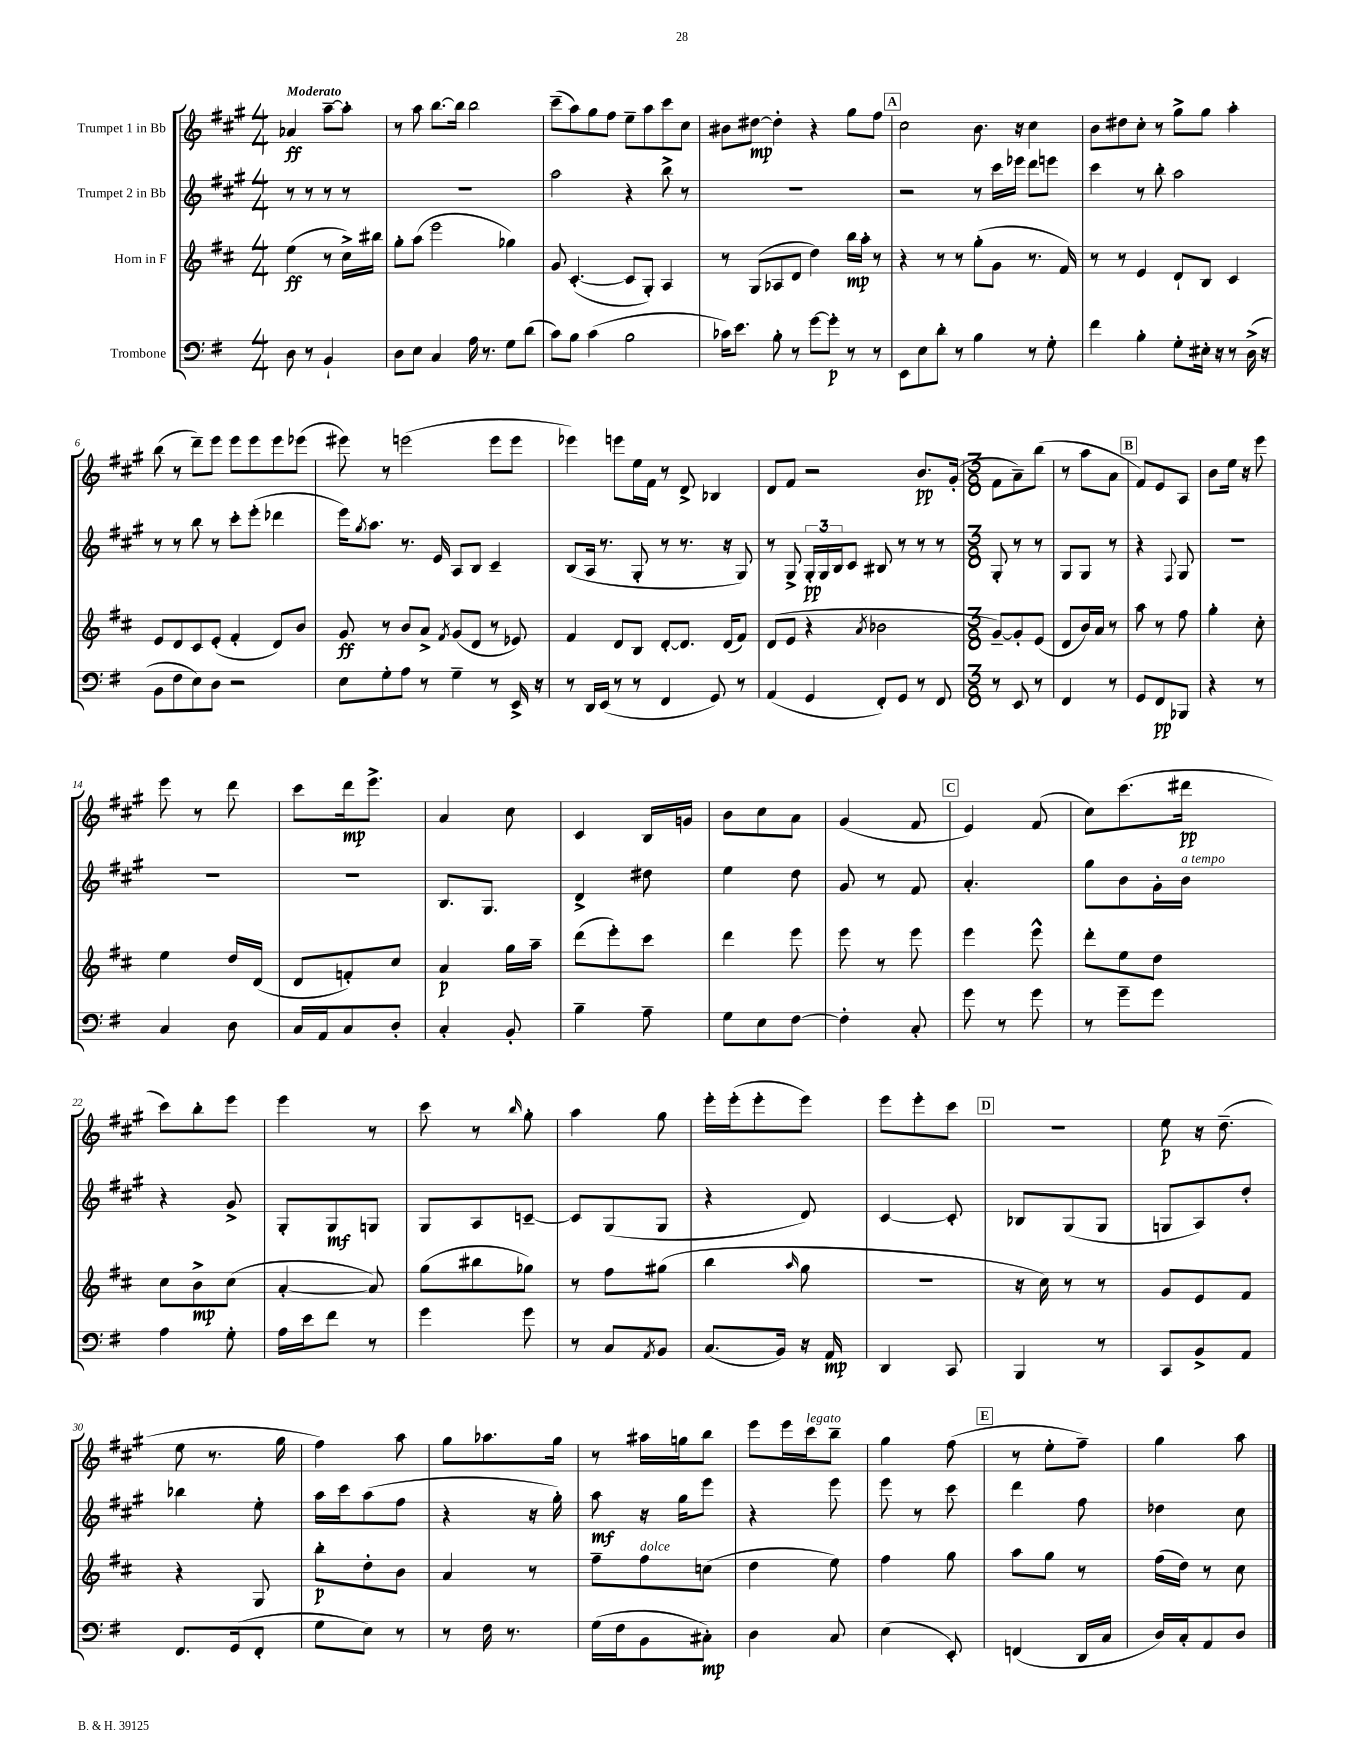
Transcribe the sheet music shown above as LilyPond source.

<<
\new StaffGroup <<
\new Staff = "s0" \with { instrumentName = "Trumpet 1 in Bb" } {
    \clef treble \key a \major \numericTimeSignature \time 4/4 \partial 2 \tempo "Moderato"
    aes'4\ff a''8~-- a''8-. |
    r8 a''8 b''8.~ b''16 b''2 |
    cis'''8--( a''8) gis''8 fis''8 e''8-- a''8 cis'''8 cis''8 |
    bis'8 dis''8~\mp dis''4-. r4 gis''8 fis''8 |
    \mark \markup { \box "A" } cis''2 b'8. r16 cis''4 |
    b'8 dis''8 cis''8-. r8 gis''8-> gis''8 a''4-. |
    b''8( r8 d'''8--) e'''8 e'''8 e'''8 e'''8 ees'''8( |
    eis'''8) r8 e'''2( e'''8 e'''8 |
    ees'''4) e'''8 e''16 fis'16 r8 d'8-> bes4 |
    d'8 fis'8 r2 b'8.\pp gis'16-.( |
    \numericTimeSignature \time 3/8 fis'8 a'8--) b''8( |
    r8 a''8 a'8 |
    \mark \markup { \box "B" } fis'8) e'8 a8 |
    b'8 e''16 r16 e'''8 |
    e'''8 r8 d'''8 |
    cis'''8 d'''16\mp e'''8.-> |
    a'4 cis''8 |
    cis'4 b16 g'16 |
    b'8 cis''8 a'8 |
    gis'4( fis'8 |
    \mark \markup { \box "C" } e'4) fis'8( |
    cis''8) cis'''8.( dis'''16\pp |
    cis'''8) b''8-. e'''8 |
    e'''4 r8 |
    cis'''8 r8 \grace { b''16 } gis''8-. |
    a''4 gis''8 |
    e'''16-. e'''16-.( e'''8-. e'''8) |
    e'''8 e'''8-. cis'''8 |
    \mark \markup { \box "D" } R4. |
    e''8\p r16 d''8.--( |
    e''8 r8. gis''16 |
    fis''4) a''8 |
    gis''8 aes''8. gis''16 |
    r8 ais''16 g''16 b''8 |
    e'''8 e'''16 cis'''16^\markup { \italic "legato" } b''8-- |
    gis''4 fis''8( |
    \mark \markup { \box "E" } r8 e''8-. fis''8--) |
    gis''4 a''8 \bar "|." |
}
\new Staff = "s1" \with { instrumentName = "Trumpet 2 in Bb" } {
    \clef treble \key a \major \numericTimeSignature \time 4/4 \partial 2
    r8 r8 r8 r8 |
    R1 |
    a''2 r4 b''8-> r8 |
    R1 |
    \mark \markup { \box "A" } r2 r8 cis'''16 ees'''16 d'''8 e'''8 |
    cis'''4 r8 b''8-. a''2 |
    r8 r8 b''8 r8 cis'''8-. e'''8-.( des'''4 |
    e'''16) \acciaccatura { gis''8 } a''8. r8. e'16 a8 b8 cis'4-- |
    b8( a16 r8. gis8-. r8 r8. r16 gis8) |
    r8 gis8-> \tuplet 3/2 { gis16-.\pp gis16 b16 } cis'8 bis8 r8 r8 r8 |
    \numericTimeSignature \time 3/8 gis8-. r8 r8 |
    gis8 gis8 r8 |
    \mark \markup { \box "B" } r4 \appoggiatura { fis8 } gis8 |
    R4. |
    R4. |
    R4. |
    b8. gis8. |
    d'4-> dis''8 |
    e''4 d''8 |
    gis'8 r8 fis'8 |
    \mark \markup { \box "C" } a'4.-. |
    gis''8 b'8 gis'16-. b'16^\markup { \italic "a tempo" } |
    r4 gis'8-> |
    gis8-. gis8\mf g8 |
    gis8 a8 c'8~-- |
    c'8 gis8( gis8 |
    r4 d'8) |
    cis'4~ cis'8-. |
    \mark \markup { \box "D" } bes8 gis8( gis8 |
    g8 a8) d''8-. |
    bes''4 e''8-. |
    a''16 cis'''16 a''8( fis''8 |
    r4 r16 gis''16-.) |
    a''8\mf r16 gis''16 e'''8 |
    r4 e'''8 |
    e'''8 r8 cis'''8 |
    \mark \markup { \box "E" } d'''4 fis''8 |
    des''4 cis''8 \bar "|." |
}
\new Staff = "s2" \with { instrumentName = "Horn in F" } {
    \clef treble \key d \major \numericTimeSignature \time 4/4 \partial 2
    e''4\ff( r8 cis''16->) bis''16 |
    g''8-. a''8( e'''2 ges''4) |
    g'8 cis'4.~-.( cis'8 g8-.) a4 |
    r8 g8( aes8 d'8 d''4) b''16\mp a''16-. r8 |
    \mark \markup { \box "A" } r4 r8 r8 g''8-.( g'8 r8. fis'16) |
    r8 r8 e'4 d'8-! b8 cis'4 |
    e'8 d'8 cis'8 e'8-.( fis'4-. d'8) b'8 |
    g'8\ff r8 b'8 a'8-> \acciaccatura { fis'8 } g'8( d'8 r8 ees'8) |
    fis'4 d'8 b8 d'8~-. d'8. d'16( fis'8) |
    d'8( e'8 r4 \acciaccatura { a'8 } bes'2 |
    \numericTimeSignature \time 3/8 g'8~--) g'8-. e'8( |
    d'8 b'16) a'16 r8 |
    \mark \markup { \box "B" } a''8 r8 fis''8 |
    g''4-. cis''8-. |
    e''4 d''16 d'16( |
    d'8 f'8-.) cis''8 |
    a'4\p g''16 a''16-- |
    d'''8( e'''8-.) cis'''8 |
    d'''4 e'''8 |
    e'''8 r8 e'''8 |
    \mark \markup { \box "C" } e'''4 e'''8-^ |
    d'''8-. e''8 d''8 |
    cis''8 b'8->\mp cis''8( |
    a'4~-. a'8) |
    g''8( bis''8 ges''8) |
    r8 fis''8 gis''8( |
    b''4 \grace { a''16 } g''8 |
    R4. |
    \mark \markup { \box "D" } r16 cis''16) r8 r8 |
    g'8 e'8 fis'8 |
    r4 g8 |
    b''8-.\p d''8-. b'8 |
    a'4 r8 |
    fis''8-- fis''8^\markup { \italic "dolce" } c''8( |
    d''4 e''8) |
    fis''4 g''8 |
    \mark \markup { \box "E" } a''8 g''8 r8 |
    fis''16( d''16) r8 cis''8 \bar "|." |
}
\new Staff = "s3" \with { instrumentName = "Trombone" } {
    \clef bass \key g \major \numericTimeSignature \time 4/4 \partial 2
    d8 r8 b,4-! |
    d8 e8 c4 a16 r8. g8 d'8( |
    c'8) b8 c'4( b2 |
    ces'16) e'8. b8-. r8 g'8~ g'8-.\p r8 r8 |
    \mark \markup { \box "A" } e,8 e8 d'8-. r8 b4 r8 g8-. |
    fis'4 b4-. g8-. eis16-. r16 r8 d16->( r16 |
    b,8 fis8 e8) d8 r2 |
    e8 g8-. a8 r8 g4-- r8 e,16-> r16 |
    r8 d,16 e,16( r8 r8 fis,4 g,8) r8 |
    a,4( g,4 fis,8-.) g,8 r8 fis,8 |
    \numericTimeSignature \time 3/8 r8 e,8 r8 |
    fis,4 r8 |
    \mark \markup { \box "B" } g,8 fis,8\pp bes,,8 |
    r4 r8 |
    c4 d8 |
    c16 a,16 c8 d8-. |
    c4-. b,8-. |
    b4-- a8-- |
    g8 e8 fis8~ |
    fis4-. c8-. |
    \mark \markup { \box "C" } g'8 r8 g'8 |
    r8 g'8-- g'8 |
    a4 g8-. |
    a16 e'16 fis'8 r8 |
    g'4 g'8 |
    r8 c8 \acciaccatura { a,8 } b,8 |
    c8.( b,16) r16 a,16\mp |
    d,4 c,8 |
    \mark \markup { \box "D" } b,,4 r8 |
    c,8 b,8-> a,8 |
    fis,8. g,16( fis,8-. |
    g8 e8) r8 |
    r8 fis16 r8. |
    g16( fis16 b,8 cis8-.\mp) |
    d4 c8 |
    e4( e,8-.) |
    \mark \markup { \box "E" } f,4( d,16 c16 |
    d16) c16-. a,8 d8 \bar "|." |
}
>>
>>
